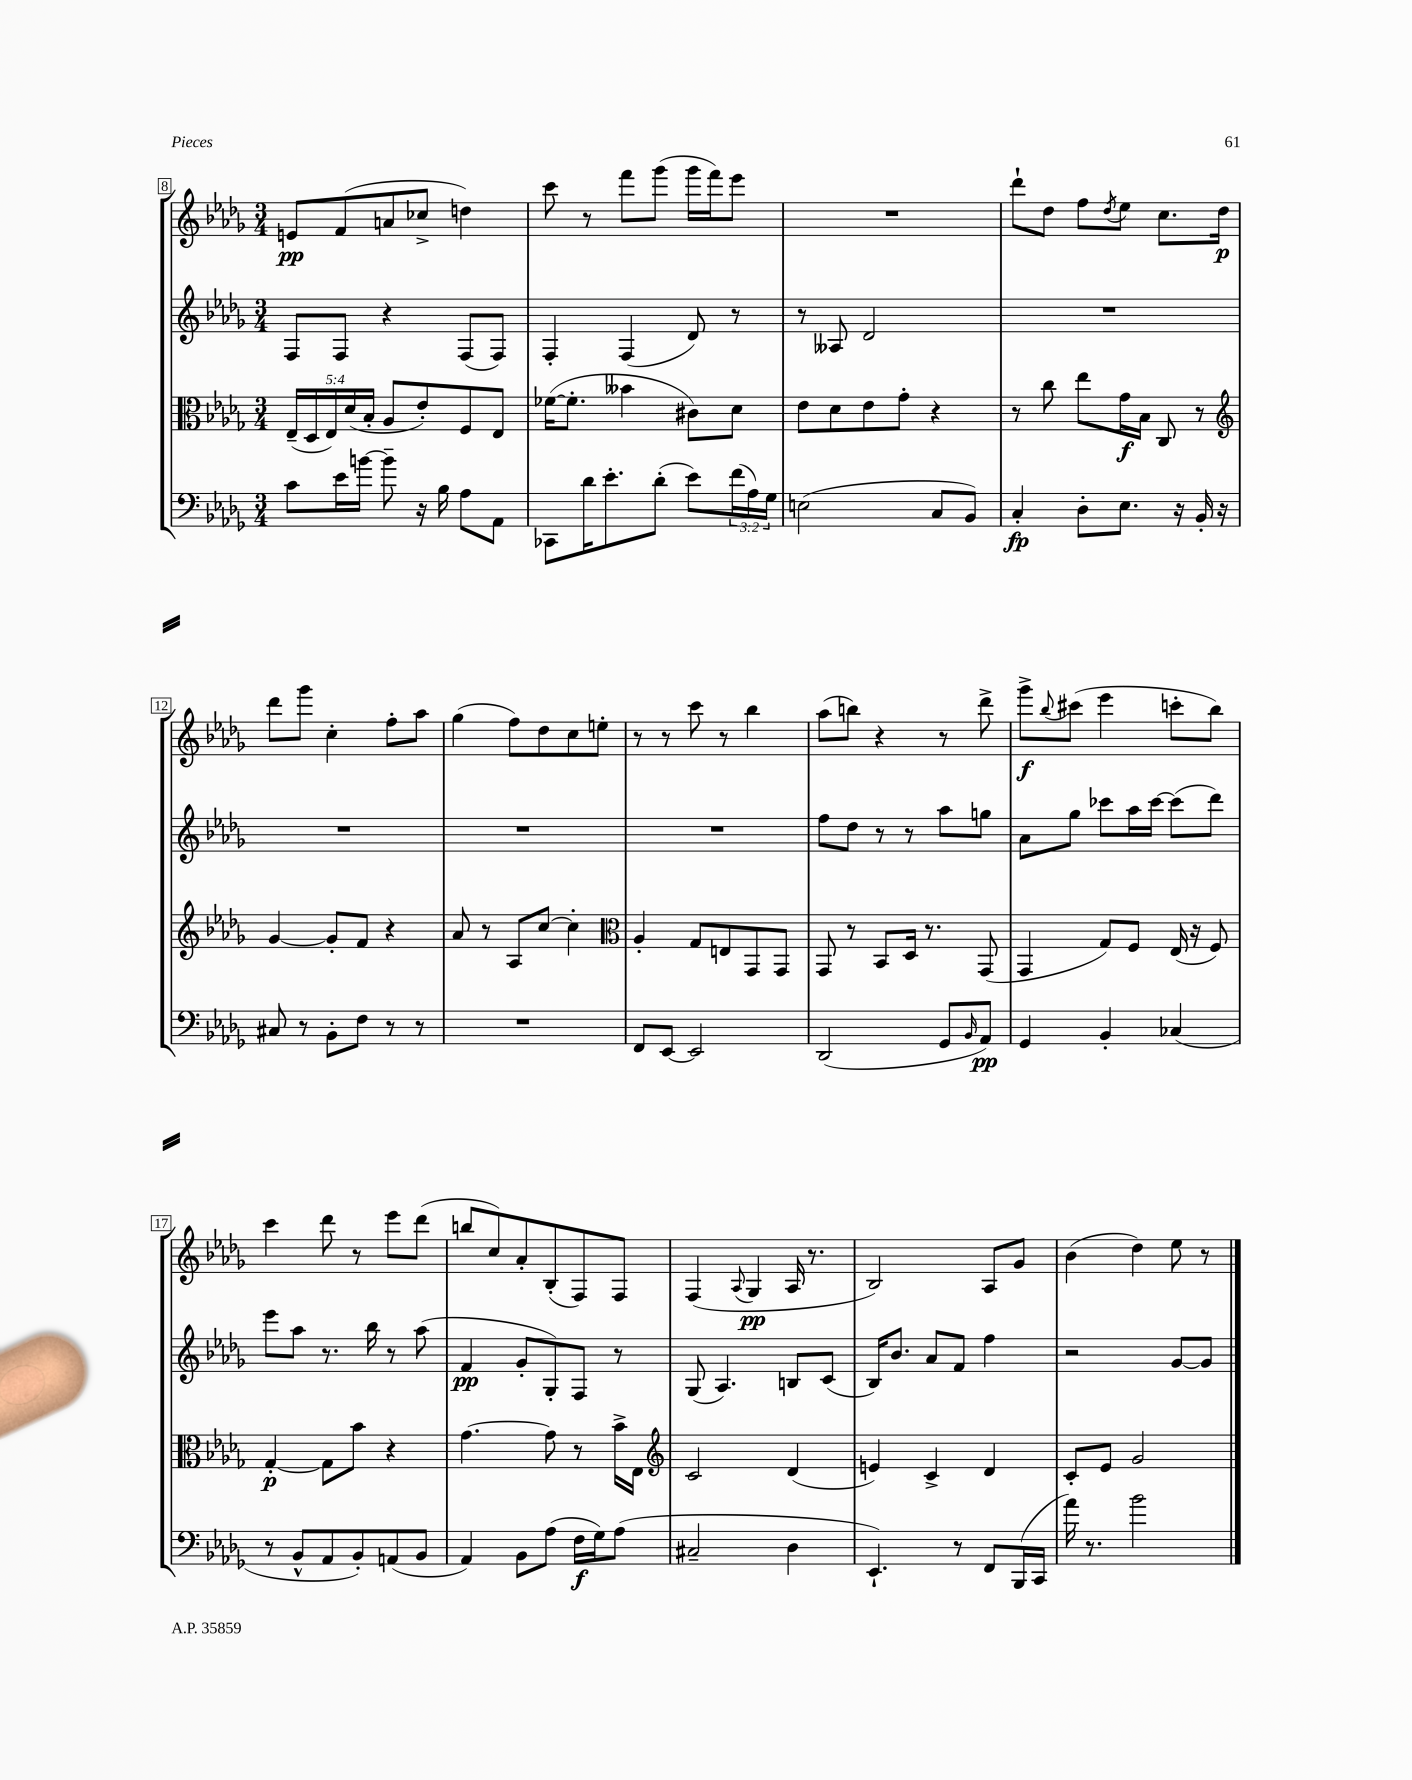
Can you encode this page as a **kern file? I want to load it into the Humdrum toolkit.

**kern	**kern	**kern	**kern
*staff4	*staff3	*staff2	*staff1
*clefF4	*clefC3	*clefG2	*clefG2
*k[b-e-a-d-g-]	*k[b-e-a-d-g-]	*k[b-e-a-d-g-]	*k[b-e-a-d-g-]
*M3/4	*M3/4	*M3/4	*M3/4
8c	(20E-~	8F	8e
.	20D-	.	.
.	20E-)	.	.
16e-	.	8F	(8f
.	(20d-	.	.
[16b	.	.	.
.	20B-'	.	.
8b~]	8A-	4r	8a
16r	8e-')	.	8cc-^
16B-	.	.	.
8A-	8F	(8F	4dd)
8AA-	8E-	8F)	.
=	=	=	=
8CC-	([16f-	4F'	8ccc
.	8.f-']	.	.
16d-	.	.	8r
8.e-'	.	.	.
.	4b--	(4F	8fff
(8d-'	.	.	(8ggg-
8e-)	8c#)	8d-)	16ggg-
.	.	.	16fff)
(24f	8d-	8r	8eee-
24A-)	.	.	.
24G-	.	.	.
=	=	=	=
(2E	8e-	8r	2.r
.	8d-	8A--	.
.	8e-	2d-	.
.	8g-'	.	.
8C	4r	.	.
8BB-)	.	.	.
=	=	=	=
4C'	8r	2.r	8ddd-`
.	8cc	.	8dd-
8D-'	8ee-	.	8ff
.	.	.	8qdd-
8.E-	16g-	.	8ee-
.	16B-	.	.
.	8C	.	8.cc
16r	.	.	.
16BB-'	8r	.	.
16r	.	.	16dd-
=	=	=	=
*	*clefG2	*	*
8C#	[4g-	2.r	8ddd-
8r	.	.	8ggg-
8BB-'	8g-']	.	4cc'
8F	8f	.	.
8r	4r	.	8ff'
8r	.	.	8aa-
=	=	=	=
2.r	8a-	2.r	(4gg-
.	8r	.	.
.	8A-	.	8ff)
.	[8cc	.	8dd-
.	4cc']	.	8cc
.	.	.	8ee'
=	=	=	=
*	*clefC3	*	*
8FF	4A-'	2.r	8r
[8EE-	.	.	8r
2EE-]	8G-	.	8ccc
.	8E	.	8r
.	8GG-	.	4bb-
.	8GG-	.	.
=	=	=	=
(2DD-	8GG-	8ff	(8aa-
.	8r	8dd-	8bb)
.	8BB-	8r	4r
.	16D-	8r	.
.	8.r	.	.
8GG-	.	8aa-	8r
16qqBB-	.	.	.
8AA-)	(8GG-	8gg	8ddd-^
=	=	=	=
4GG-	4GG-	8a-	8ggg-^
.	.	.	8qqbb-
.	.	8gg-	(8ccc#
4BB-'	8G-)	8ccc-	4eee-
.	8F	16aa-	.
.	.	[16ccc-	.
(4C-	(16E-	(8ccc-]	8ccc'
.	16r	.	.
.	8F)	8ddd-)	8bb-)
=	=	=	=
8r	[4G-'	8eee-	4ccc
8BB-^^	.	8aa-	.
8AA-	8G-]	8.r	8ddd-
8BB-')	8b-	.	8r
.	.	16bb-	.
(8AA	4r	8r	8eee-
8BB-	.	(8aa-	(8ddd-
=	=	=	=
4AA-)	[4.g-	4f	8bb
.	.	.	8cc)
8BB-	.	8g-'	8a-'
(8A-	8g-]	8G-')	(8B-'
16F	8r	8F	8F)
16G-)	.	.	.
(8A-	16b-^	8r	8F
.	16E-	.	.
=	=	=	=
*	*clefG2	*	*
2C#~	2c	(8G-	(4F
.	.	4.A-)	.
.	.	.	8qqA-
.	.	.	4G-
4D-	(4d-	8B	16A-
.	.	.	8.r
.	.	(8c	.
=	=	=	=
4.EE-`)	4e)	16B-)	2B-)
.	.	8.b-	.
.	4c^	8a-	.
8r	.	8f	.
8FF	4d-	4ff	8A-
(16BBB-	.	.	8g-
16CC	.	.	.
=	=	=	=
16a-)	8c'	2r	(4b-
8.r	.	.	.
.	8e-	.	.
2b-	2g-	.	4dd-)
.	.	[8g-	8ee-
.	.	8g-]	8r
==	==	==	==
*-	*-	*-	*-
